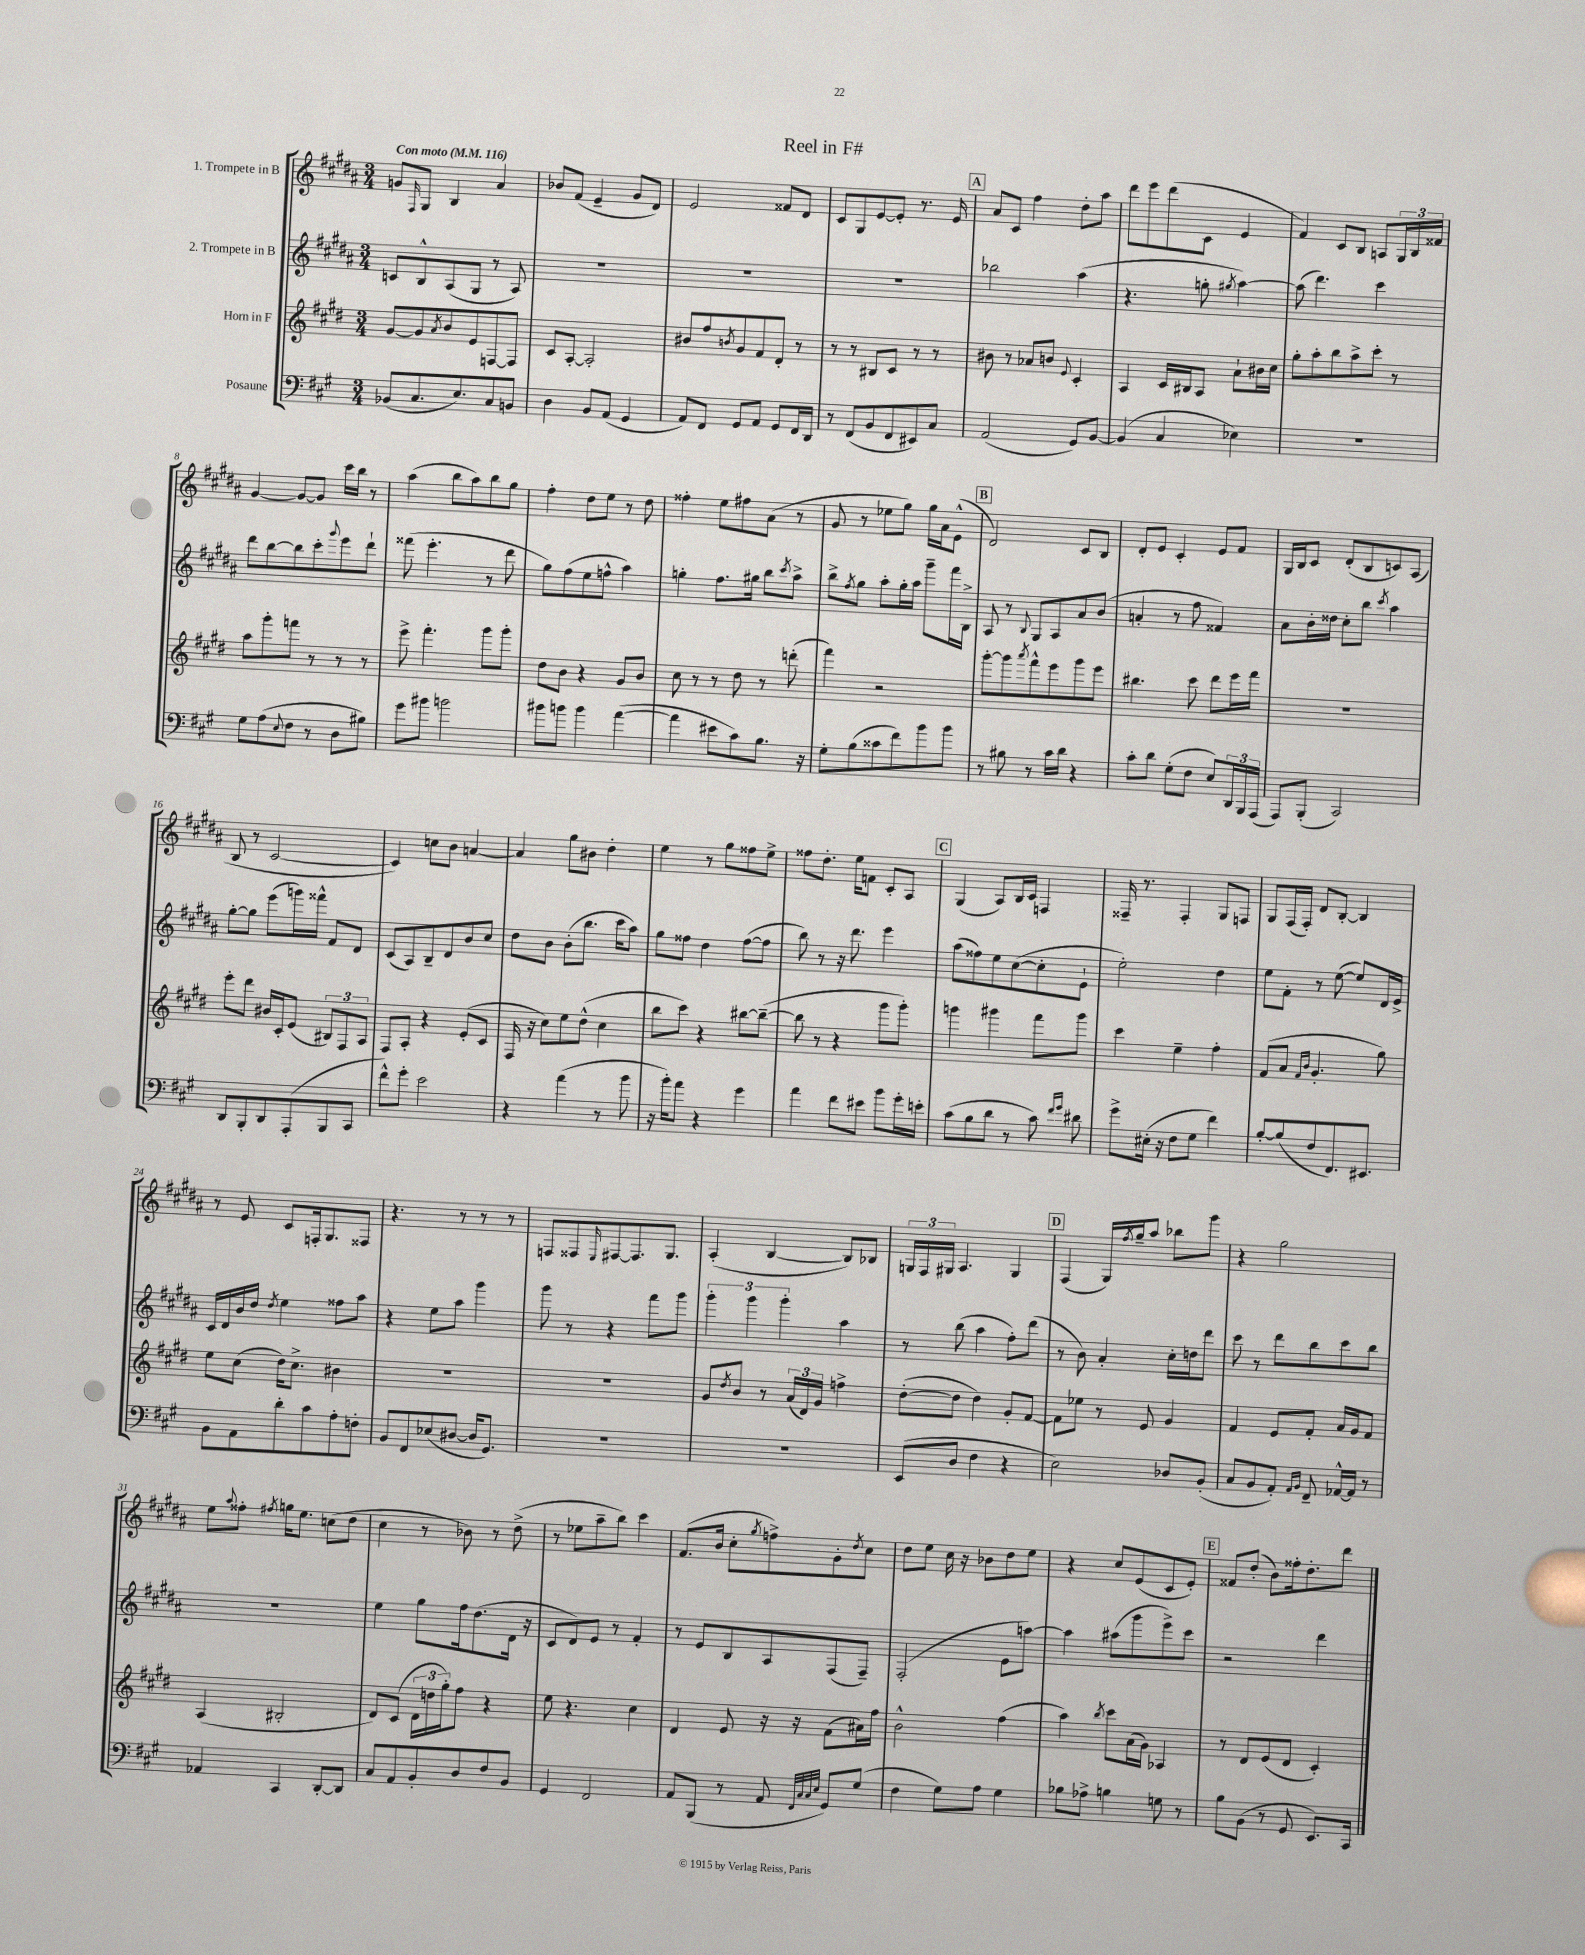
\header { title = "Reel in F#" }
<<
\new StaffGroup <<
\new Staff = "s0" \with { instrumentName = "1. Trompete in B" } {
    \clef treble \key b \major \numericTimeSignature \time 3/4 \tempo "Con moto" 4 = 116
    g'8 \grace { fis16 } gis8 b4 ais'4 |
    bes'8 fis'8( e'4-- gis'8 dis'8) |
    e'2 fisis'8 dis'8 |
    cis'8 gis8 e'8~ e'8-. r8. e'16 |
    \mark \markup { \box "A" } ais'8 cis'8 fis''4 dis''8-. ais''8 |
    dis'''8 e'''8 dis'''8( cis'8 e'4 |
    fis'4) cis'8 b8 a8 \tuplet 3/2 { gis16 b16 fisis'16 } |
    gis'4~ gis'8~ gis'8 cis'''16 b''16 r8 |
    ais''4( b''8 ais''8) b''8 gis''8 |
    fis''4-. dis''8 e''8 r8 dis''8 |
    fisis''4-. e''8 fis''8 ais'8( r8 |
    gis'8 r8 ees''8 gis''8) gis''16 ais'16 e'8-^( |
    \mark \markup { \box "B" } dis'2) cis'8 b8 |
    dis'8-. e'8 cis'4-. e'8 fis'8 |
    gis16 b16 cis'8 dis'8-.( b8 c'8) ais8( |
    b8 r8 cis'2~ |
    cis'4) c''8 b'8 a'4~ |
    a'4 gis''8 bis'8 dis''4-. |
    e''4 r8 gis''8 fisis''8 e''8-> |
    fisis''8 dis''8.-. e''16 f'8 cis'8-. ais8 |
    \mark \markup { \box "C" } gis4( ais8) b16 cis'16 f4 |
    fisis16-- r8. fisis4-. gis8 f8 |
    gis8 fis16( fis16-.) dis'8 b8~-. b4 |
    r8 e'8 cis'8 f16-. gis8. fisis8 |
    r4. r8 r8 r8 |
    f8 fisis8 \grace { e16 } fis8~ fis8. gis8. |
    ais4-.( b4~ b8) bes8 |
    \tuplet 3/2 { g16 fis16 gis16 } ais4. gis4 |
    \mark \markup { \box "D" } fis4( gis16) \acciaccatura { fis''8 } gis''16-- ais''8 bes''8 gis'''8 |
    r4 gis''2 |
    e''8 \appoggiatura { ais''8 } fisis''8-. \acciaccatura { fis''8 } g''16 e''8. c''8( dis''8 |
    cis''4 r8 bes'8) r8 dis''8->( |
    r8 ees''8 ais''8-- b''8) cis'''4 |
    fis'8.( b'16 cis''8-. \acciaccatura { gis''8 } f''8->) gis'8-. \acciaccatura { dis''8 } cis''8 |
    dis''8 e''8 cis''16 r16 bes'8 dis''8 e''8 |
    r4 cis''8 e'8( cis'8 e'8-.) |
    \mark \markup { \box "E" } fisis'8 dis''8-.( b'8) fisis''16-. dis''8.-. dis'''8 \bar "|." |
}
\new Staff = "s1" \with { instrumentName = "2. Trompete in B" } {
    \clef treble \key b \major \numericTimeSignature \time 3/4
    c'8 b8-^ ais8( gis8 r8 ais8) |
    R2. |
    R2. |
    R2. |
    \mark \markup { \box "A" } bes''2 ais''4( |
    r4. g''8-. \acciaccatura { gis''8 } ais''4~) |
    ais''8( dis'''4.) cis'''4 |
    dis'''8 b''8~ b''8 cis'''8-. \appoggiatura { gis'''8 } e'''8 dis'''8-! |
    fisis'''8( e'''4.-. r8 dis'''8 |
    gis''8) fis''8( e''8 f''8-^ ais''4) |
    g''4-. fis''8. gis''16 b''8 \acciaccatura { cis'''8 } ais''8-> |
    b''8-> \acciaccatura { fis''8 } gis''8 ais''8-. gis''16-. ais''16 gis'''8-- fis'''16 b16-> |
    \mark \markup { \box "B" } ais8 r8 \appoggiatura { b8 } gis8 ais8 ais'8 b'8( |
    a'4-. r8 fis''8 fisis'4) |
    ais'8 b'16-. disis''16 cis''8-. b''8 \acciaccatura { cis'''8 } ais''4 |
    gis''8~-. gis''8 e'''8( g'''16) fisis'''16-^ fis'8 dis'8 |
    cis'8( ais8) b8-- dis'8 b'8 cis''8 |
    dis''8 b'8 b'8-.( b''8. cis'''16 ais''8) |
    gis''8 fisis''8 dis''4 fisis''8~( fisis''8 |
    b''8) r8 r16 dis'''8. e'''4 |
    \mark \markup { \box "C" } ais''8( fisis''8) e''8 cis''8~( cis''8-. e'8-! |
    e''2-.) dis''4 |
    e''8 fis'8-. r8 e''8~( e''8) dis'16 e'16-> |
    cis'16 dis'16 b'16 dis''16 \acciaccatura { dis''8 } e''4 fisis''8 ais''8 |
    r4 e''8 ais''8 gis'''4 |
    gis'''8 r8 r4 fis'''8 gis'''8 |
    \tuplet 3/2 { gis'''4-. gis'''4 gis'''4-. } ais''4 |
    r8 b''8( ais''4 fis''8-.) dis'''8( |
    \mark \markup { \box "D" } r8 b'8) ais'4-. cis''16-. d''16 dis'''8 |
    cis'''8 r8 dis'''8 b''8 cis'''8 b''8 |
    R2. |
    e''4 gis''8 fis''16 dis''8.( dis'16 r16 |
    cis'8 dis'8) e'8 r8 fis'4-. |
    r8 e'8 b8 ais8 fis8( fis8--) |
    fis2-.( e'8 a''8~) |
    a''4 ais''8( gis'''8 e'''8->) cis'''8 |
    \mark \markup { \box "E" } r2 dis'''4 \bar "|." |
}
\new Staff = "s2" \with { instrumentName = "Horn in F" } {
    \clef treble \key e \major \numericTimeSignature \time 3/4
    gis'8~ gis'8 \acciaccatura { a'8 } b'8 e'8 f8~ f8 |
    cis'8 a8~-. a2-. |
    bis'8 fis''8 \acciaccatura { b'8 } gis'8 fis'8 dis'8-. r8 |
    r8 r8 bis8 cis'8 r8 r8 |
    \mark \markup { \box "A" } bis'8 r8 aes'8 b'8 \appoggiatura { e'8 } cis'4-. |
    a4 cis'16 bis16 a8 a'8-! bis'16 cis''16 |
    gis''8-. a''8-. b''8 a''8-> cis'''8-. r8 |
    a''8 gis'''8-. f'''8 r8 r8 r8 |
    e'''8-> fis'''4.-. gis'''8 gis'''8-. |
    dis''8 b'8 r4 gis'8 b'8 |
    cis''8 r8 r8 dis''8 r8 d'''8-.( |
    fis'''4) r2 |
    \mark \markup { \box "B" } gis'''8~-. gis'''8 \acciaccatura { a'''8 } fis'''8-^ e'''8 gis'''8 e'''8 |
    bis''4. cis'''8 dis'''8 e'''16 fis'''16 |
    R2. |
    e'''8-. dis'''8 bis'16 cis'16-. e'8( \tuplet 3/2 { bis8) fis8 a8 } |
    fis8 a8-. r4 e'8-.( cis'8 |
    fis16 r16 cis''8) e''8 dis''8-^( cis''4 |
    b''8 cis'''8) r4 bis''8~ bis''8~--( |
    bis''8 r8 r4 gis'''8 gis'''8-.) |
    \mark \markup { \box "C" } g'''4 gis'''4 fis'''8 gis'''8 |
    cis'''4 e''4-- fis''4-. |
    fis'8( a'8 \grace { fis'16 b'16 } gis'4.-. gis''8) |
    e''8 cis''8( dis''16) cis''8.-> bis'4 |
    R2. |
    R2. |
    gis'8 \acciaccatura { dis''8 } b'8 r8 \tuplet 3/2 { a'16( dis'16) gis'16 } f''4-> |
    dis''8~-.( dis''8 dis''4) gis'8-. fis'8~ |
    \mark \markup { \box "D" } fis'8 ees''8 r8 e'8 gis'4 |
    fis'4 e'8 fis'8-. a'16 gis'16 fis'8 |
    a4( bis2-. |
    dis'8) cis'8( \tuplet 3/2 { dis'16 d''16 gis''16-.) } fis''8 r4 |
    e''8 r4. cis''4 |
    dis'4 e'8 r16 r16 fis'8( ais'16) fis''16 |
    b'2-^ fis''4( |
    a''4) \acciaccatura { b''8 } cis'''8 a'16( gis'16) aes4 |
    \mark \markup { \box "E" } r8 dis'8 e'8( dis'8 cis'4-.) \bar "|." |
}
\new Staff = "s3" \with { instrumentName = "Posaune" } {
    \clef bass \key a \major \numericTimeSignature \time 3/4
    bes,8( cis8. e8.) cis8 b,8 |
    d4 b,8 a,8( gis,4 |
    a,8) fis,8 gis,8 a,8 gis,8 fis,16 d,16 |
    r8 fis,8( b,8 fis,8 eis,8) cis8 |
    \mark \markup { \box "A" } a,2( gis,8) b,8~ |
    b,4( cis4 ees4) |
    R2. |
    gis8 a8( \appoggiatura { e8 } fis8 r8 d8 bis8) |
    gis'8 bis'8 b'2 |
    bis'8 b'8 b'4 a'4~( |
    a'4 eis'8 cis'8) b8. r16 |
    gis8-. b8( cisis'8 fis'8) b'8 b'8 |
    \mark \markup { \box "B" } r8 bis8 r8 cis'16 d'16 r4 |
    cis'8-. d'8 gis8-.( fis8 e8) \tuplet 3/2 { d,16 b,,16 a,,16( } |
    a,,8) b,,8-.( cis,2) |
    d,8 b,,8-. d,8 a,,8-.( b,,8 cis,8 |
    fis'8-^) gis'8-. e'2 |
    r4 a'4( r8 b'8 |
    r16 b'16-.) a'8 r4 gis'4 |
    a'4 fis'8 eis'8 b'8 gis'16-. e'16-. |
    \mark \markup { \box "C" } cis'8( b8 d'8 r8 cis'8) \grace { fis'16 gis'16 } dis'8 |
    gis'8-> eis16-.( r16 fis8 gis8 fis'4) |
    b8~-. b8( fis8 fis,8.) eis,8. |
    b,8 a,8 d'8-. cis'8 a8-. f8-. |
    b,8 fis,8 ees8( dis8~ dis16 gis,8.) |
    R2. |
    R2. |
    e,8( d8 fis4 r4 |
    \mark \markup { \box "D" } e2) des8 b,8-.( |
    cis8 b,8 a,8-.) \grace { a,16 b,16 } fis,8-- aes,16~-^ aes,16 r8 |
    aes,4 cis,4 d,8~-. d,8 |
    cis8 a,8 b,8-. d8 fis8 b,8 |
    gis,4 fis,2 |
    a,8 b,,8( r8 a,8 \grace { fis,32 cis32 cis32 e32 } gis,8) gis8( |
    fis4 gis8) a8 gis4 |
    bes8 aes8-> b4 g8 r8 |
    \mark \markup { \box "E" } b8 b,8( r8 gis,8 e,8.) cis,16 \bar "|." |
}
>>
>>
